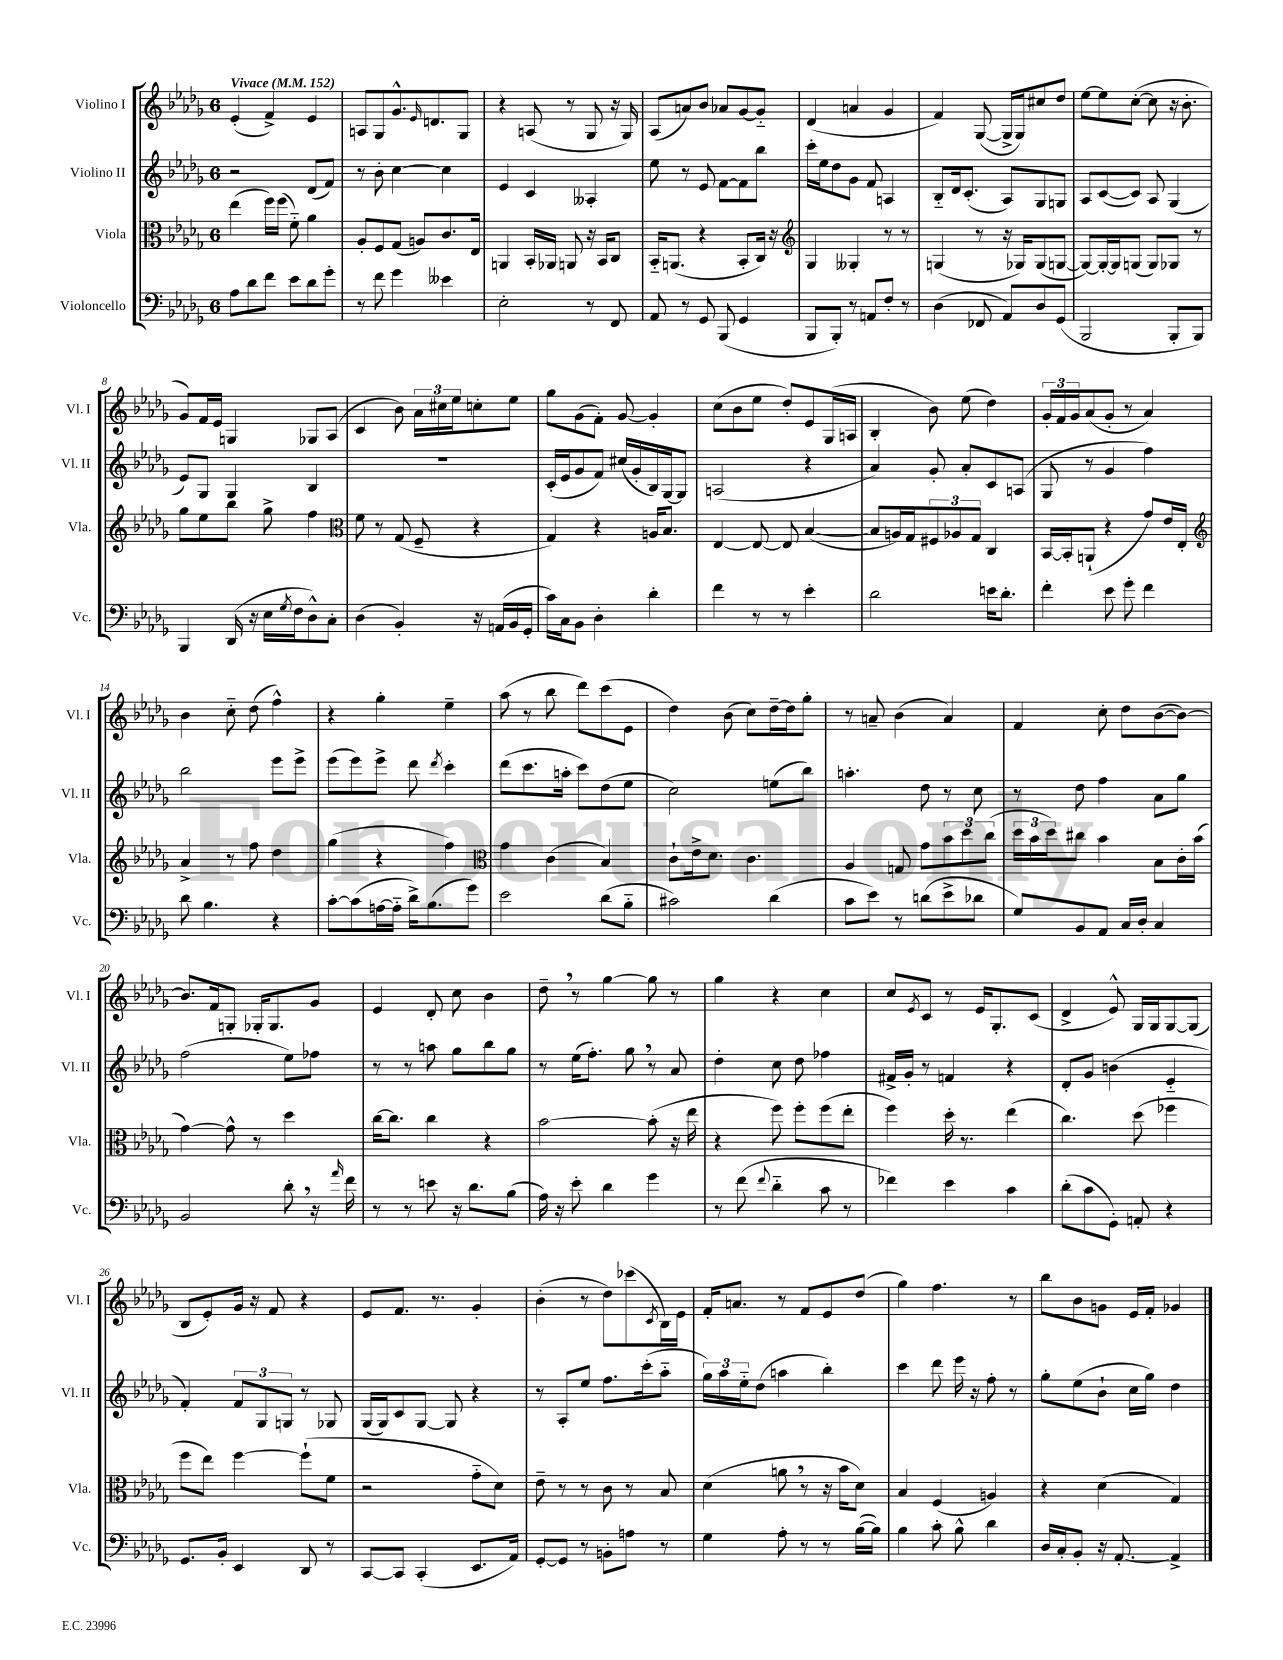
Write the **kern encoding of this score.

**kern	**kern	**kern	**kern
*part4	*part3	*part2	*part1
*staff4	*staff3	*staff2	*staff1
*I"Violoncello	*I"Viola	*I"Violino II	*I"Violino I
*I'Vc.	*I'Vla.	*I'Vl. II	*I'Vl. I
*clefF4	*clefC3	*clefG2	*clefG2
*k[b-e-a-d-g-]	*k[b-e-a-d-g-]	*k[b-e-a-d-g-]	*k[b-e-a-d-g-]
*M6/8	*M6/8	*M6/8	*M6/8
*MM152	*MM152	*MM152	*MM152
=1	=1	=1	=1
!	!	!	!LO:TX:a:B:t=Vivace
8A-\L	(4ee-\	2r	(4e-'/
8d-\	.	.	.
8f\J	16ff\LL)	.	4f^/)
.	(16ff\JJ	.	.
8e-\L	8f\)	.	.
8d-\	4a-\	(8d-/L	4e-/
8g-'\J	.	8f/J)	.
=2	=2	=2	=2
8r	8A-'/L	8r	8An/L
8f\	8F/	8b-'\	8G-/
4g-\	(8G-/J	[4cc\	8.g-^^/
.	8An/L)	.	.
.	.	.	16qqe-/
.	.	.	8.dn/
4e--X\	8.c/	4cc\]	.
.	.	.	8G-/J
.	16E-/Jk	.	.
=3	=3	=3	=3
2E-'\	4AAn/	4e-/	4r
.	16BB-'/LL	4c/	(8An/
.	16AA-X/JJ	.	.
.	8AAn/	.	8r
8r	16r	4A--X'/	8G-/
.	16BB-/KL	.	.
8FF/	8C/J	.	16r
.	.	.	16G-/)
=4	=4	=4	=4
8AA-/	16BB-/KL	8ee-\	(8A-/L
.	(8.AAn/J	.	.
8r	.	8r	8an/)
8GG-/	4r	8e-/	8b-/J
(8BBB-/	.	[8f\L	8a-X/L
4GG-/	8BB-'/L	8f\]	[8g-/
.	16C/Jk)	8bb-\J	8g-/J]
.	16r	.	.
=5	=5	=5	=5
*	*clefG2	*	*
8BBB-/L	4G-/	16ccc'\LL	(4d-/
.	.	16ee-\J	.
8BBB-'/J)	.	8dd-\	.
8r	4G--X'/	8g-\J	4an/
8AAn/L	.	8f/	.
8F'/J	8r	4An/	4g-/
8r	8r	.	.
=6	=6	=6	=6
(4D-\	(4Gn/	8B-/L	4f/)
.	.	16d-/k	.
.	.	(8.c'/J	.
8FF-X/	8r	.	([8G-/
8AA-/L)	16r	8A-/L)	16G-^/LL]
.	16G-X/KL)	.	16G-/J)
8D-/	(8G-/	8G-/	8cc#X/
(8GG-/J	[8Gn/J	8Gn/J	8dd-/J
=7	=7	=7	=7
2BBB-/	8G/L_)	8A-/L	[8ee-\L
.	16G'/L_	([8c/	8ee-\]
.	16G/J]	.	.
.	(8Gn/J	8c/J])	([8cc'\J
.	8G/L)	8A-/	8cc\]
8BBB-'/L	8G-X/J	(4G-/	16r
.	.	.	8.b-'\
8BBB-/J)	8r	.	.
!!LO:LB:g=z
=8	=8	=8	=8
4BBB-/	8gg-\L	8e-/L)	8g-/L)
.	8ee-\	8G-/J	16f/L
.	.	.	16e-/JJ
(16DD-/	8bb-\J	4G-/	4Gn/
16r	.	.	.
16E-\LL	8gg-^\	.	.
8qG-/	.	.	.
16F\J	.	.	.
8D-^^\)	4ff\	4B-/	8G-X/L
8C'\J	.	.	(8A-/J
=9	=9	=9	=9
*	*clefC3	*	*
(4D-\	8f\	2.r	4c/
.	8r	.	.
4BB-'/)	(8G-/	.	8b-\)
.	8F~/	.	24a-\LL
.	.	.	24cc#X\
.	.	.	24ee-\J
16r	4r	.	8ccn'\
(16AAn/LL	.	.	.
16BB-/	.	.	8ee-\J
16GG-'/JJ	.	.	.
=10	=10	=10	=10
16c\LL)	4G-/)	(16c'/LL	8gg-\L
16C\J	.	16e-/J	.
8BB-\J	.	8g-/	(8g-\
4D-'\	4r	8f/J)	8f'\J)
.	.	(16cc#X/LL	[8g-/
.	.	16g-'/	.
4d-'\	16An/KL	16B-/)	4g-'/]
.	8.B-/J	[16G-/J	.
.	.	8G-/J]	.
=11	=11	=11	=11
4f\	[4E-/	(2An/	(8cc\L
.	.	.	8b-\
8r	8E-/_	.	8ee-\J
8r	8E-/]	.	8dd-'/L)
4e-'\	([4B-/	4r	8e-/
.	.	.	(16G-/L
.	.	.	16An/JJ
=12	=12	=12	=12
2d-\	8B-/L]	4a-/)	4B-'/
.	16An/L)	.	.
.	16G-/J	.	.
.	12F#X/	8g-'/	8b-\)
.	12A-X/	.	.
.	.	8a-'/L	(8ee-\
.	12G-/J	.	.
16en\KL	4C/	8c/	4dd-\)
8.d-'\J	.	.	.
.	.	(8An/J	.
=13	=13	=13	=13
4f'\	[16BB-/LL	8G-/	24g-'/LL
.	.	.	24f/
.	16BB-'/J]	.	.
.	.	.	24g-/J
.	(8AAn`/J	8r	(8a-/
8e-\	4r	4g-/	8g-'/J
8g-'\	.	.	8r
4f\	8g-/L)	4ff\)	4a-/)
.	16e-/L	.	.
.	16E-'/JJ	.	.
!!LO:LB:g=z
=14	=14	=14	=14
*	*clefG2	*	*
8d-\	4a-^/	2bb-\	4b-\
4.B-\	.	.	.
.	8r	.	8cc\
.	8ff\	.	(8dd-\
4r	4dd-\	8eee-\L	4ff^^\)
.	.	8eee-^\J	.
=15	=15	=15	=15
[8c'\L	(4gg-\	(8eee-\L	4r
(8c\]	.	8eee-\)	.
[16An\L	4r	8eee-^\J	4gg-'\
16A\JJ]	.	.	.
16d-^\KL)	.	8ddd-\	.
(8.B-\	.	.	.
.	.	8qddd-/	.
.	4ff\)	4ccc'\	4ee-~\
8g-\J)	.	.	.
=16	=16	=16	=16
*	*clefC3	*	*
2e-\	4g-\	(8ddd-\L	(8aa-\
.	.	8.ccc\	8r
.	(4c\	.	8bb-\
.	.	16aan'\Jk	.
.	.	8ccc\L)	8ddd-\L)
(8d-\L	4B-/)	(8dd-\	(8ccc\
8B-\J	.	8ee-\J	8e-\J
=17	=17	=17	=17
2c#X\)	8c`\L	2cc\)	4dd-\)
.	16e-^\k	.	.
.	8.d-\J	.	.
.	.	.	(8b-\
.	4.c\	.	8cc\L)
(4d-\	.	(8een\L	[16dd-~\L
.	.	.	16dd-\J]
.	.	8bb-\J)	8gg-'\J
=18	=18	=18	=18
8c\L	4A-/	4.aan'\	8r
8e-\J)	.	.	8an~/
8r	8Gn/	.	(4b-\
(8dn\L	8g-\L	8dd-\	.
8e-^\	12b-\	8r	4a/)
.	12dd-\	.	.
8d-X\J	.	8cc\	.
.	(12cc\J	.	.
=19	=19	=19	=19
8G-/L)	24dd-\LL	8r	4f/
.	24b-\	.	.
.	24dd-\J)	.	.
8BB-/	8cc#X\J	8dd-\	.
8AA-/J	4b-\	4ff\	8cc'\
16C/LL	.	.	8dd-\L
16D-'/JJ	.	.	.
4C/	8B-\L	8a-\L	([8b-\
.	16c'\L	8gg-\J	8b-\J_)
.	(16b-\JJ	.	.
!!LO:LB:g=z
=20	=20	=20	=20
2BB-/	[4g-\)	(2ff\	8.b-/L]
.	.	.	16f/k
.	8g-^^\]	.	8Gn'/J
.	8r	.	16G-X'/KL
.	.	.	8.G-/
8d-',\	4dd-\	8ee-\L)	.
16r	.	8ff-X\J	8g-/J
16qqa-/	.	.	.
16f\	.	.	.
=21	=21	=21	=21
8r	[16cc\KL	8r	4e-/
.	8.cc\J]	.	.
8r	.	8r	.
8en\	4cc\	8aan\	8d-'/
16r	.	8gg-\L	8cc\
8.d-\L	.	.	.
.	4r	8bb-\	4b-\
(8B-\J	.	8gg-\J	.
=22	=22	=22	=22
16A-\)	[2b-\	8r	8dd-~,\
16r	.	.	.
8e-'\	.	(16ee-\KL	8r
.	.	8.ff'\J)	.
4d-\	.	.	[4gg-\
.	.	8gg-,\	.
4g-\	(8b-'\]	8r	8gg-\]
.	16r	8a-/	8r
.	16ee-\	.	.
=23	=23	=23	=23
8r	4r	4dd-'\	4gg-\
(8f\	.	.	.
8qqf/	.	.	.
4d-\	8ff\)	8cc\	4r
.	8ff'\L	8dd-\	.
8c\	(8ff\	4ff-X\	4cc\
8r	8ee-'\J	.	.
=24	=24	=24	=24
4f-X\)	4ff\)	16f#X^/LL	8cc/L
.	.	16g-'/JJ	.
.	.	.	8qe-/
.	.	8r	8c/J
4e-\	16dd-'\	4fn/	8r
.	8.r	.	.
.	.	.	16e-/KL
.	.	.	8.G-'/
4c\	(4ee-\	4r	.
.	.	.	(8c/J
=25	=25	=25	=25
(8d-'\L	4.cc\)	8d-'/L	4d-^/
8c\	.	8g-/J	.
8GG-'\J)	.	(4bn\	8e-^^/)
8AAn'/	(8dd-\	.	16G-/LL
.	.	.	16G-/J
4r	4ff-X\	4e-/	[8G-/
.	.	.	(8G-/J]
!!LO:LB:g=z
=26	=26	=26	=26
8.GG-/L	8ff\L	4f'/)	8B-/L
.	8ee-\J)	.	8e-'/)
16BB-'/Jk	.	.	.
4EE-/	[4ff\	12f/L	16g-/Jk
.	.	.	16r
.	.	12G-/	.
.	.	.	8f/
.	.	12Gn/J	.
8DD-/	(8ff`\L]	8r	4r
8r	8f\J	8G-X/	.
=27	=27	=27	=27
[8CC/L	2r	(16G-/LL	8e-/L
.	.	16G-/J)	.
8CC/J]	.	8c/	8.f/J
(4CC'/	.	[8G-/J	.
.	.	.	8.r
.	.	8G-/]	.
8.EE-/L	8g-\L	4r	4g-'/
.	8d-\J)	.	.
16AA-/Jk)	.	.	.
=28	=28	=28	=28
[8GG-'/L	8e-~\	8r	(4b-'\
8GG-/J]	8r	8A-'/L	.
8r	8r	8ee-/J	8r
8BBn'\L	8c\	8.ff\L	8dd-\L)
8An\J	8r	.	(8ccc-X\
.	.	(16ccc'\k	.
.	.	.	8qc/
8r	8B-/	8aa-\J	16B-\L)
.	.	.	16e-\JJ
=29	=29	=29	=29
4G-\	(4d-\	24gg-\LL)	16f'/KL
.	.	24aa-\	.
.	.	.	8.an/J
.	.	24ee-\J	.
.	.	(8dd-\J	.
8A-'\	8an,\	4aan\	8r
8r	8r	.	8f/L
8r	16r	4bb-'\)	8e-/
.	16b-\KL	.	.
([16B-\LL	8d-\J)	.	(8dd-/J
16B-\JJ])	.	.	.
=30	=30	=30	=30
4B-\	4B-/	4ccc\	4gg-\)
8c'\	(4F/	8ddd-\	4.ff\
8B-^^\	.	16eee-\	.
.	.	16r	.
4d-\	4An/)	8ff'\	.
.	.	8r	8r
=31	=31	=31	=31
16D-/LL	4r	8gg-'\L	8bb-\L
16C'/J	.	.	.
8BB-'/J	.	(8ee-\	8b-\
16r	(4d-\	8b-`\J	8gn\J
[8.AA-'/	.	.	.
.	.	16cc\LL	16e-/LL
.	.	16gg-\JJ)	16f'/JJ
4AA-^/]	4G-/)	4dd-\	4g-X/
==	==	==	==
*-	*-	*-	*-
